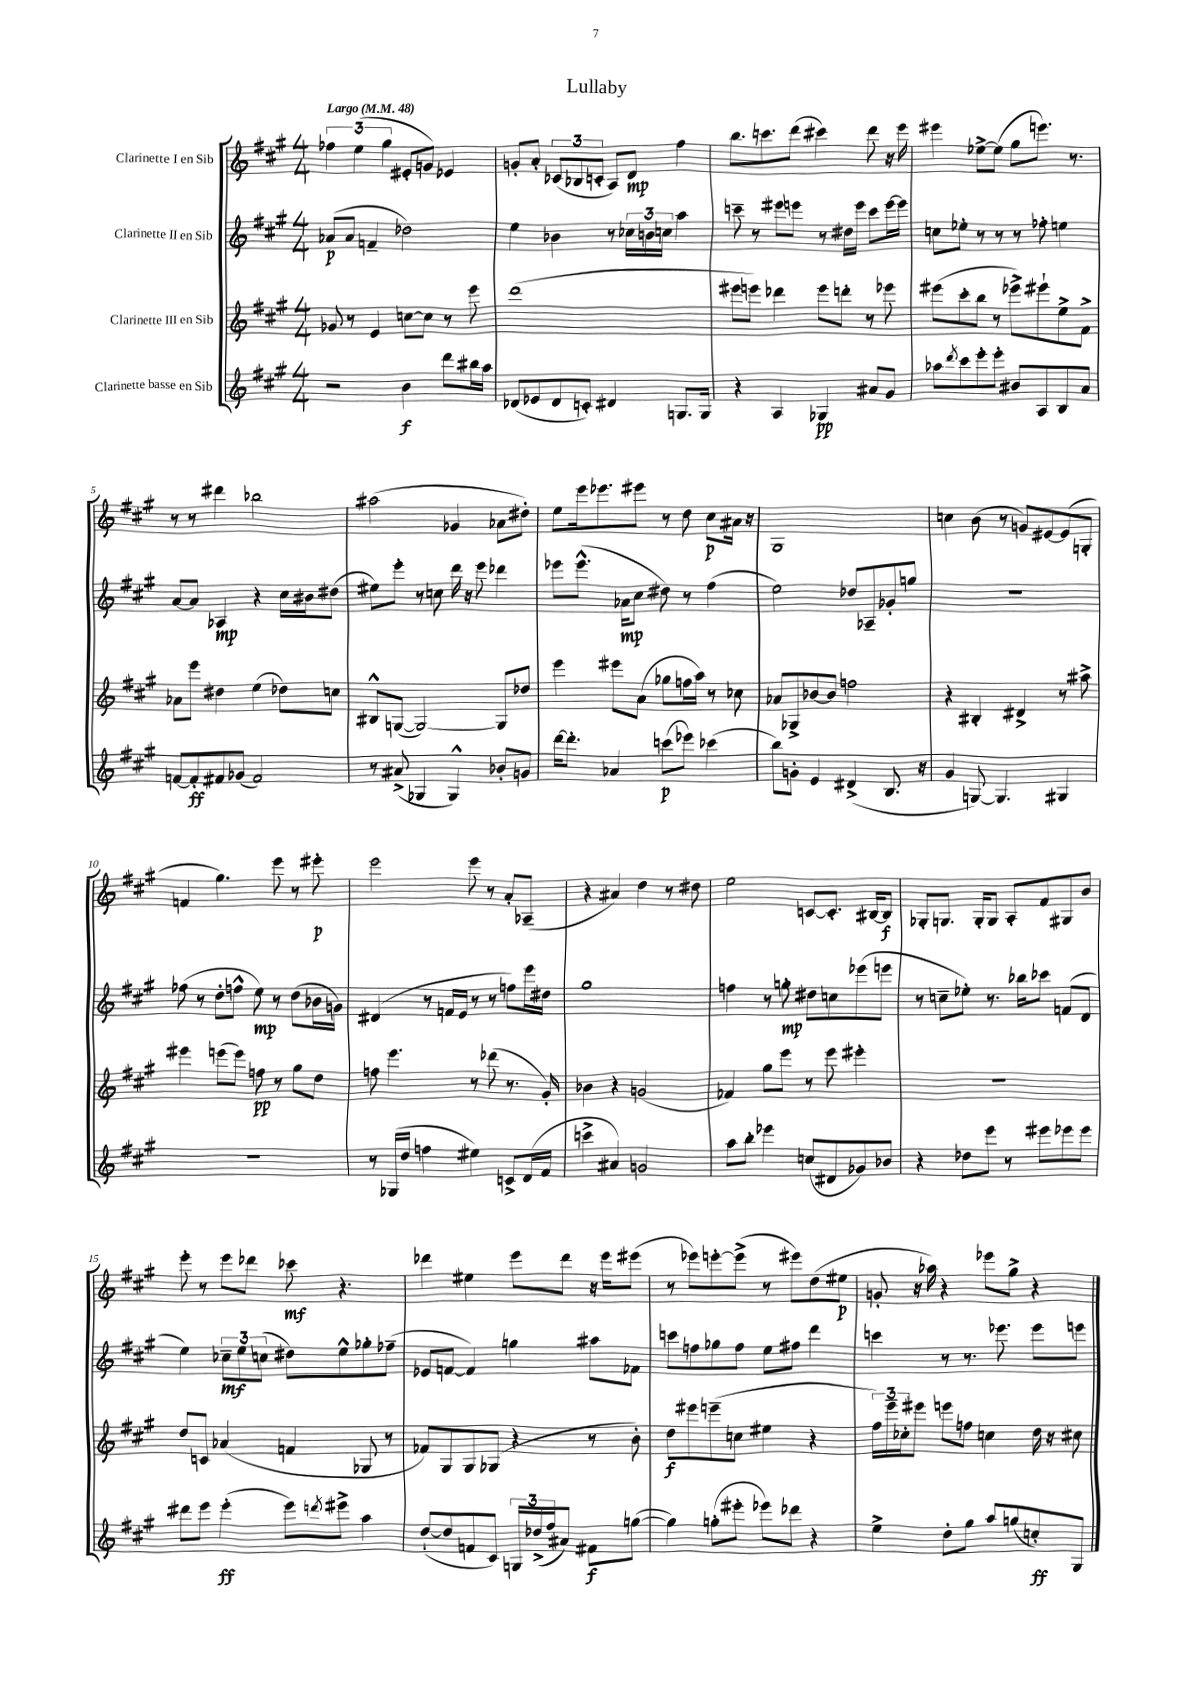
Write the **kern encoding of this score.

**kern	**kern	**kern	**kern
*staff4	*staff3	*staff2	*staff1
*clefG2	*clefG2	*clefG2	*clefG2
*k[f#c#g#]	*k[f#c#g#]	*k[f#c#g#]	*k[f#c#g#]
*M4/4	*M4/4	*M4/4	*M4/4
*MM48	*MM48	*MM48	*MM48
2r	8g-	(8a-	6ff-
.	8r	8a-	.
.	.	.	(6ee
.	4e	4f~	.
.	.	.	6gg#
4b	[8cc	2dd-)	8e#'
.	8cc]	.	8g)
8ddd	8r	.	4e-
16bb#	8eee	.	.
16aa	.	.	.
=	=	=	=
(8d-	(1ddd	4ee	8g'
8e-	.	.	8a'
8d-	.	4b-	(12c-
.	.	.	12B-
8c')	.	.	.
.	.	.	12c'
4d#	.	8r	8A)
.	.	24cc-	8d
.	.	24b	.
.	.	24cc	.
8.G	.	4aa	4ff#
16G	.	.	.
=	=	=	=
4r	8eee#	8ccc~	8.bb
.	8eee)	8r	.
.	.	.	8.ccc
4A	4ddd-	8eee#	.
.	.	8eee	(8ddd
4G-	8eee	8r	4ccc#)
.	8ddd'	16dd#	.
.	.	16eee	.
8a#	8r	8ccc	8ddd
8g#	8eee-	[16eee	16r
.	.	16eee]	16eee
=	=	=	=
8aa-	(8eee#	8cc	4eee#
8qddd	.	.	.
8ccc#	8ccc#'	8ee-'	.
8eee'	8bb	8r	[8ee-^
8eee'	8r	8r	(8ee-]
8b#	8eee-^)	8r	8gg#
8A	8eee#`	8ff-'	8.eee)
8B	8ee^	4ee	.
.	.	.	8.r
8a	8f#^	.	.
=	=	=	=
[8f	8a-	[8a	8r
8f']	8eee	8a]	8r
8f#	4dd#	4A-	4ddd#
(8g-	.	.	.
2f#)	(4ee	4r	2bb-
.	8dd-)	16cc#	.
.	.	16b#	.
.	8cc	(8dd#	.
=	=	=	=
8r	8B#^^	8ee#)	(2aa#
(8a#^	([8G	8eee'	.
4G-	2G_)	8r	.
.	.	8cc	.
4G-^^)	.	16ddd	4g-
.	.	16r	.
.	.	8eee	.
8b-'	8G]	4ddd-	8a-
8g	8dd-	.	8dd#')
=	=	=	=
[16ddd	4eee	8eee-	8ee
8.ddd']	.	.	.
.	.	(8.eee-^^	16eee
.	.	.	8.eee-
4a-	8eee#	.	.
.	.	16a-	.
.	(8a	8cc#	8eee#
(8ccc	8gg-	8dd#)	8r
8eee-)	16ff	8r	8dd
.	16aa)	.	.
(4ccc-	8r	(4ff#	8cc#
.	8cc-	.	16a#
.	.	.	16r
=	=	=	=
8bb)	8a-	2ee)	1G#
8g'	8G-^	.	.
4e	[8b-	.	.
.	8b-]	.	.
(4d#^	2ff	8dd-	.
.	.	8A-~	.
8.B	.	8g-'	.
.	.	8gg	.
16r	.	.	.
=	=	=	=
4g#	4r	1r	4cc
[8G)	4B#'	.	(8b
4.G]	.	.	8r
.	4d#^	.	8g)
.	.	.	[8e#
4G#	8r	.	(8e#]
.	8aa#^	.	8G'
=	=	=	=
1r	4eee#	(8ff-	4f
.	.	8r	.
.	(8eee	8dd'	4.gg#)
.	8eee)	8ff^^	.
.	8ff	8ee)	.
.	8r	8r	8eee
.	8gg#	(8dd	8r
.	8dd	16b-	8eee#'
.	.	16g)	.
=	=	=	=
8r	8ff	(4d#	2eee
(16G-	4.eee	.	.
16dd	.	.	.
4ff	.	8r	.
.	.	16f	.
.	.	16e	.
4ee#)	8r	8r	8eee
.	(8ddd-	8r	8r
8c^	8.r	8ff)	8a'
(16d	.	16eee	(8A-~
16f#	16g#')	16dd#	.
=	=	=	=
4ccc^	4b-	1gg#	4r
4a#)	4r	.	4a#)
2g	(2g	.	4dd
.	.	.	8r
.	.	.	8dd#
=	=	=	=
8aa	4f-)	4ff	2ee
8bb'	.	.	.
4eee-	8gg#	8r	.
.	8eee	8gg'	.
(8cc	8r	8dd#	[8c
8d#	8eee	8cc	8.c']
8g-)	4eee#'	(8eee-	.
.	.	.	[16B#
8b-	.	8eee	8B#]
=	=	=	=
4r	1r	8r	8G-'
.	.	8cc~	8.G
8dd-	.	8ee-')	.
.	.	.	16G'
8eee	.	8.r	8G
8r	.	.	8A'
.	.	16bb-	.
8eee#	.	8ccc-	8f#
8eee-	.	(8f	8G#
8eee-	.	8d	8b
=	=	=	=
8ddd#	8dd	4ee)	8eee'
8eee	8c	.	8r
(4eee'	(4a-	12cc-~	8eee
.	.	12ee	.
.	.	.	8ddd-
.	.	(12cc	.
8eee)	4f	8dd#)	8ccc-
8qddd	.	.	.
8eee#^	.	8ee^^	4.r
4aa	8G-	8gg-'	.
.	8r	(8ff-~	.
=	=	=	=
([8dd`	8f-)	8e-	4ddd-
8dd]	8G#	[8f	.
8f	8G#	4f])	4ee#
8c#)	(8G-	.	.
24G	4r	4gg	8eee
(24dd-^	.	.	.
24ff#	.	.	.
8a#)	.	.	8ddd-
8f#	8r	8aa#	16r
.	.	.	16eee
([8gg	8b')	8f-	(8eee#
=	=	=	=
4gg])	8dd	8ccc	8r
.	8eee#	8ff	8eee-)
(8gg'	(8eee~	8gg-	[8eee'
8eee#'	8cc	8ff	(8eee^]
8eee-)	4ee#	8ee	8r
8ddd-	.	8ff#	8eee#)
4r	4r	4ddd	(8dd
.	.	.	8ee#
=	=	=	=
4ee^	24ff#)	4ccc	8g'
.	24eee~	.	.
.	24cc-'	.	.
.	8eee#	.	16r
.	.	.	16aa-)
8dd'	8eee	8r	4r
8gg#	8ff	8.r	.
8aa	4cc	.	8eee-
.	.	8.eee-	.
(8gg	.	.	8gg#^
8cc')	16dd	8eee-	4r
.	16r	.	.
8G#	8cc#	8eee	.
==	==	==	==
*-	*-	*-	*-
